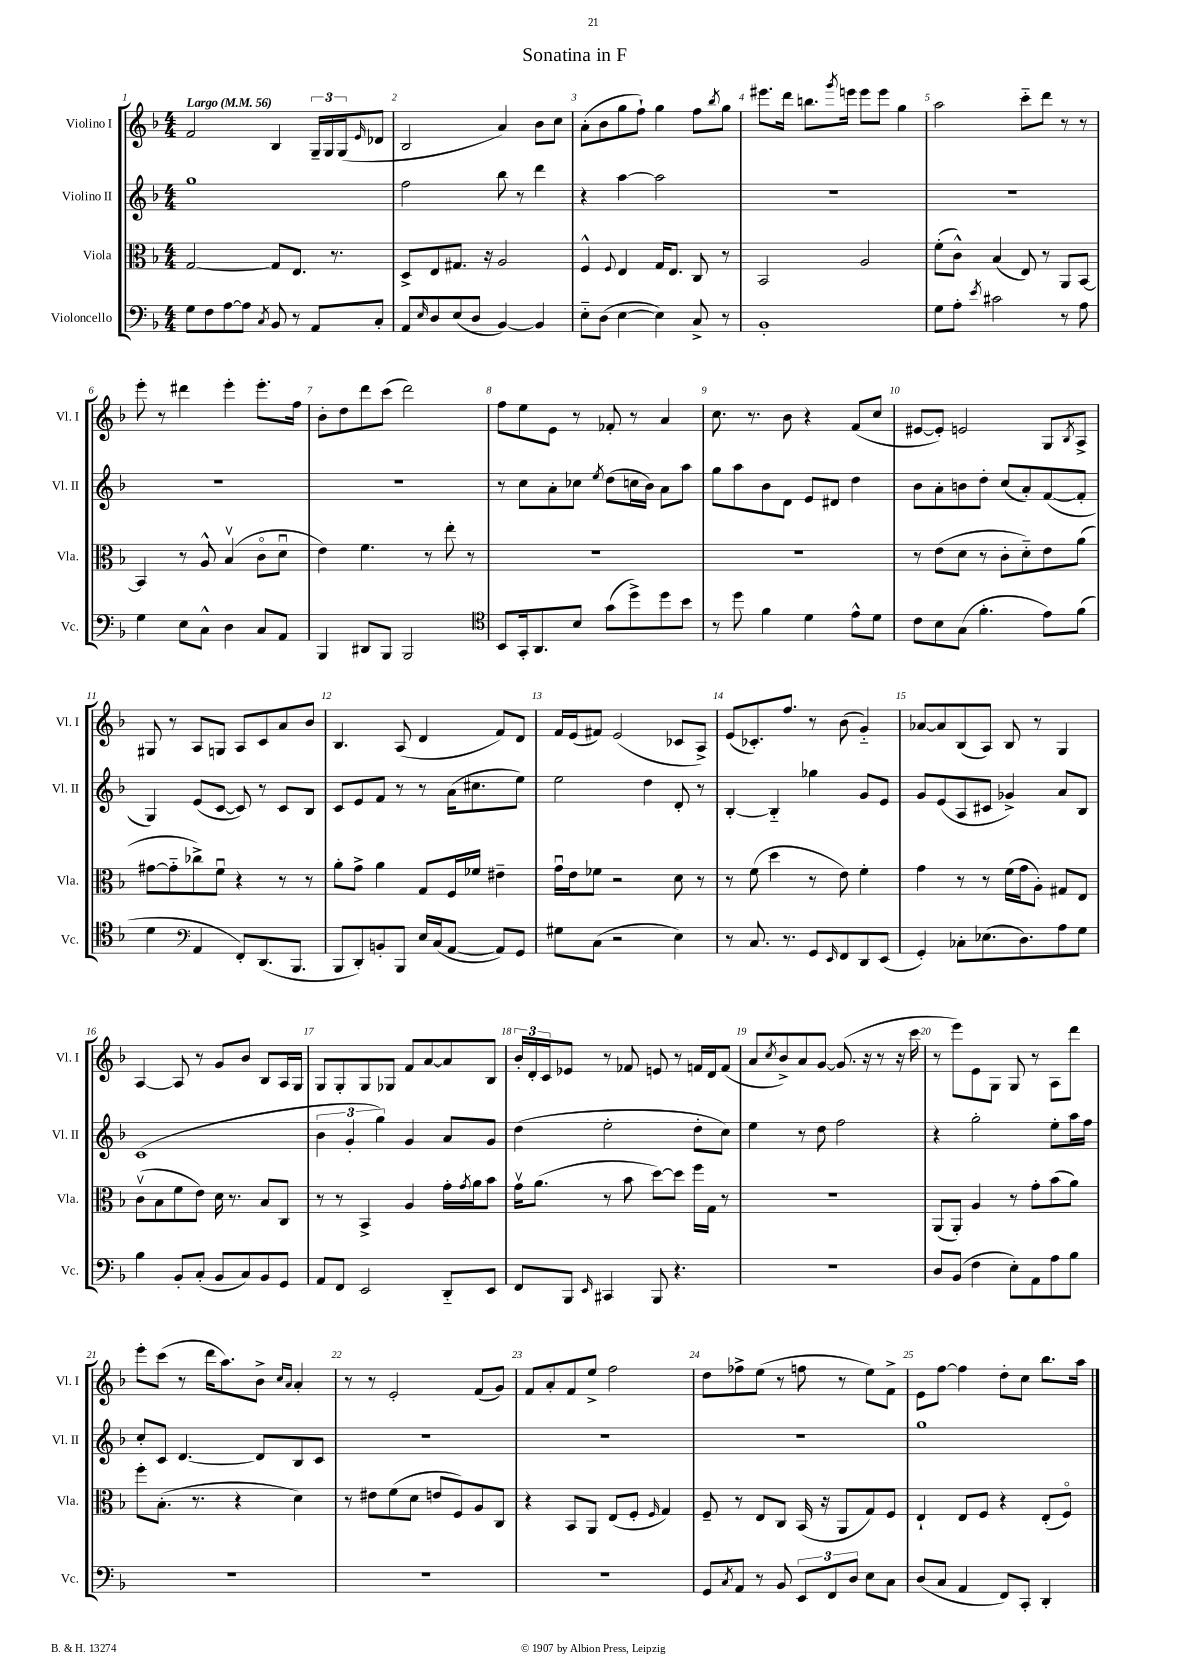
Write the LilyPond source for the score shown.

\header { title = "Sonatina in F" }
<<
\new StaffGroup <<
\new Staff = "s0" \with { instrumentName = "Violino I" shortInstrumentName = "Vl. I" } {
    \clef treble \key f \major \numericTimeSignature \time 4/4 \tempo "Largo" 4 = 56
    f'2 bes4 \tuplet 3/2 { g16-- g16 g16( } \grace { e'16 } des'8 |
    bes2 a'4) bes'8 c''8 |
    a'8-.( bes'8 g''8 f''8-!) g''4 f''8 \acciaccatura { bes''8 } g''8 |
    eis'''8. d'''16 b''8. \acciaccatura { g'''8 } e'''16 e'''8 e'''8 g''4 |
    a''2 c'''8-_ d'''8 r8 r8 |
    e'''8-. r8 dis'''4 e'''4-. e'''8.-. f''16 |
    bes'8-. d''8 d'''8 c'''8( d'''2) |
    f''8 e''8 e'8 r8 fes'8-. r8 a'4 |
    c''8. r8. bes'8 r4 f'8( c''8 |
    eis'8~ eis'8-.) e'2 g8 \acciaccatura { bes8 } a8-> |
    gis8 r8 a8 g8 a8 c'8 a'8 bes'8 |
    bes4. a8( d'4 f'8) d'8 |
    f'16 e'16( fis'8) e'2( ces'8 a8->) |
    e'8( ces'8.-.) f''8. r8 bes'8( g'4-_) |
    aes'8~ aes'8 bes8( a8) bes8 r8 g4 |
    a4~ a8 r8 g'8 bes'8 bes8 a16 g16 |
    g8 g8-. g8 ges8 f'8 a'8~ a'8 bes8 |
    \tuplet 3/2 { bes'16-. d'16-. c'16 } ees'8 r8 fes'8 e'8 r8 f'16 d'16 f'8( |
    a'8 \acciaccatura { c''8 } bes'8->) a'8 g'8~ g'8.( r16 r8 r16 c'''16 |
    r8 e'''8) e'8 g8 g8 r8 a8 d'''8 |
    e'''8-. c'''8( r8 d'''16 a''8.) bes'8-> \grace { c''16 a'16 } a'4-. |
    r8 r8 e'2-. f'8( g'8) |
    f'8 a'8-. f'8 e''8-> f''2 |
    d''8 fes''8-> e''8( r8 f''8 r8 e''8) f'8-> |
    e'8 f''8~ f''4 d''8-. c''8 bes''8. a''16 \bar "|." |
}
\new Staff = "s1" \with { instrumentName = "Violino II" shortInstrumentName = "Vl. II" } {
    \clef treble \key f \major \numericTimeSignature \time 4/4
    g''1 |
    f''2 bes''8 r8 d'''4 |
    r4 a''4~ a''2 |
    R1 |
    R1 |
    R1 |
    R1 |
    r8 c''8 a'8-. ces''8 \acciaccatura { e''8 } d''8( c''16 bes'16) a'8 a''8 |
    g''8 a''8 bes'8 d'8 e'8 dis'8 d''4 |
    bes'8 a'8-. b'8 d''8-. c''8( a'8-.) f'8~( f'8-. |
    g4) e'8( c'8~ c'8) r8 c'8 bes8 |
    c'8 e'8 f'8 r8 r8 a'16( cis''8. e''8) |
    e''2 d''4 d'8-. r8 |
    bes4~-. bes4-_ ges''4 g'8 e'8 |
    g'8 e'8( a8 cis'8 ges'4->) a'8 bes8 |
    c'1( |
    \tuplet 3/2 { bes'4 g'4-. g''4) } g'4 a'8 g'8 |
    d''4( e''2-. d''8-. c''8) |
    e''4 r8 d''8 f''2 |
    r4 g''2-. e''8-. a''16 f''16 |
    c''8-. c'8 d'4.~ d'8 bes8 c'8 |
    R1 |
    R1 |
    R1 |
    g''1 \bar "|." |
}
\new Staff = "s2" \with { instrumentName = "Viola" shortInstrumentName = "Vla." } {
    \clef alto \key f \major \numericTimeSignature \time 4/4
    g2~ g8 e8. r8. |
    d8-> e8 gis8. r16 a2 |
    f4-^ \appoggiatura { f8 } e4 g16 e8. c8 r8 |
    bes,2 a2 |
    f'8-.( c'8-^) bes4( e8) r8 a,8 bes,8~ |
    bes,4 r8 a8-^ bes4\upbow( c'8\flageolet d'8\downbow |
    e'4) f'4. r8 e''8-. r8 |
    R1 |
    R1 |
    r8 e'8( d'8 r8 c'8-. d'8-_) e'8 a'8( |
    gis'8~ gis'8-_ ces''8->) f'8\downbow r4 r8 r8 |
    a'8-. g'8-> a'4 g8 f16 fes'16 eis'4-- |
    g'16\downbow e'16 fes'8 r2 d'8 r8 |
    r8 f'8( d''4 r8 e'8) f'4-. |
    g'4 r8 r8 f'16( g'16 a8-.) gis8 e8 |
    c'8\upbow( bes8 f'8 e'8) d'16 r8. bes8 c8 |
    r8 r8 bes,4-> a4 g'16-. \acciaccatura { g'8 } a'16 bes'8 |
    g'16\upbow a'8.( r8 bes'8 d''8~) d''8 f''16 g16 r8 |
    R1 |
    a,8( a,8-.) a4 r8 g'8-. bes'8( a'8) |
    f''8-. bes8.-.( r8. r4 d'4) |
    r8 eis'8 f'8( d'8 e'8 f8) a8 c8 |
    r4 bes,8 a,8 e8( f8-. \grace { f16 } g4) |
    f8-- r8 e8 c8 bes,16( r16 a,8 g8) f8 |
    e4-! e8 f8 r4 e8-.( f8\flageolet) \bar "|." |
}
\new Staff = "s3" \with { instrumentName = "Violoncello" shortInstrumentName = "Vc." } {
    \clef bass \key f \major \numericTimeSignature \time 4/4
    g8 f8 a8~ a8 \acciaccatura { c8 } bes,8 r8 a,8 c8-. |
    a,8 \grace { e16 } d8 e8( d8 bes,4~) bes,4 |
    e8-_ d8( e4~ e4) c8-> r8 |
    bes,1-. |
    g8 a8-. \acciaccatura { e'8 } cis'2 r8 a8 |
    g4 e8 c8-^ d4 c8 a,8 |
    bes,,4 dis,8 bes,,8 bes,,2 |
    \clef tenor bes,8 g,16-. a,8. bes8 g'8( d''8->) d''8 bes'8 |
    r8 d''8 f'4 d'4 e'8-^ d'8 |
    c'8 bes8 g8( f'4.-. e'8) f'8( |
    d'4 \clef bass a,4 f,8-.) d,8.( bes,,8. |
    bes,,8 d,8-.) b,8-. bes,,8 e16 c16( a,8~ a,8) g,8 |
    gis8 c8( r2 e4) |
    r8 c8. r8. g,8 \grace { e,16 } f,8 d,8 e,8( |
    g,4-.) ces8-. ees8.( d8.) a8 g8 |
    bes4 bes,8-. c8-.( bes,8 c8) bes,8 g,8 |
    a,8 f,8 e,2 d,8-_ e,8 |
    f,8 bes,,8 \grace { e,16 } cis,4 bes,,8 r4. |
    r1 |
    d8 bes,8( f4 e8-.) a,8 a8 bes8 |
    R1 |
    R1 |
    R1 |
    g,8 \acciaccatura { c8 } a,8 r8 bes,8 \tuplet 3/2 { e,8 f,8 d8 } e8 c8 |
    d8( c8 a,4 f,8) c,8-. d,4-. \bar "|." |
}
>>
>>
\layout { \context { \Score \override BarNumber.break-visibility = ##(#f #t #t) barNumberVisibility = #all-bar-numbers-visible } }
